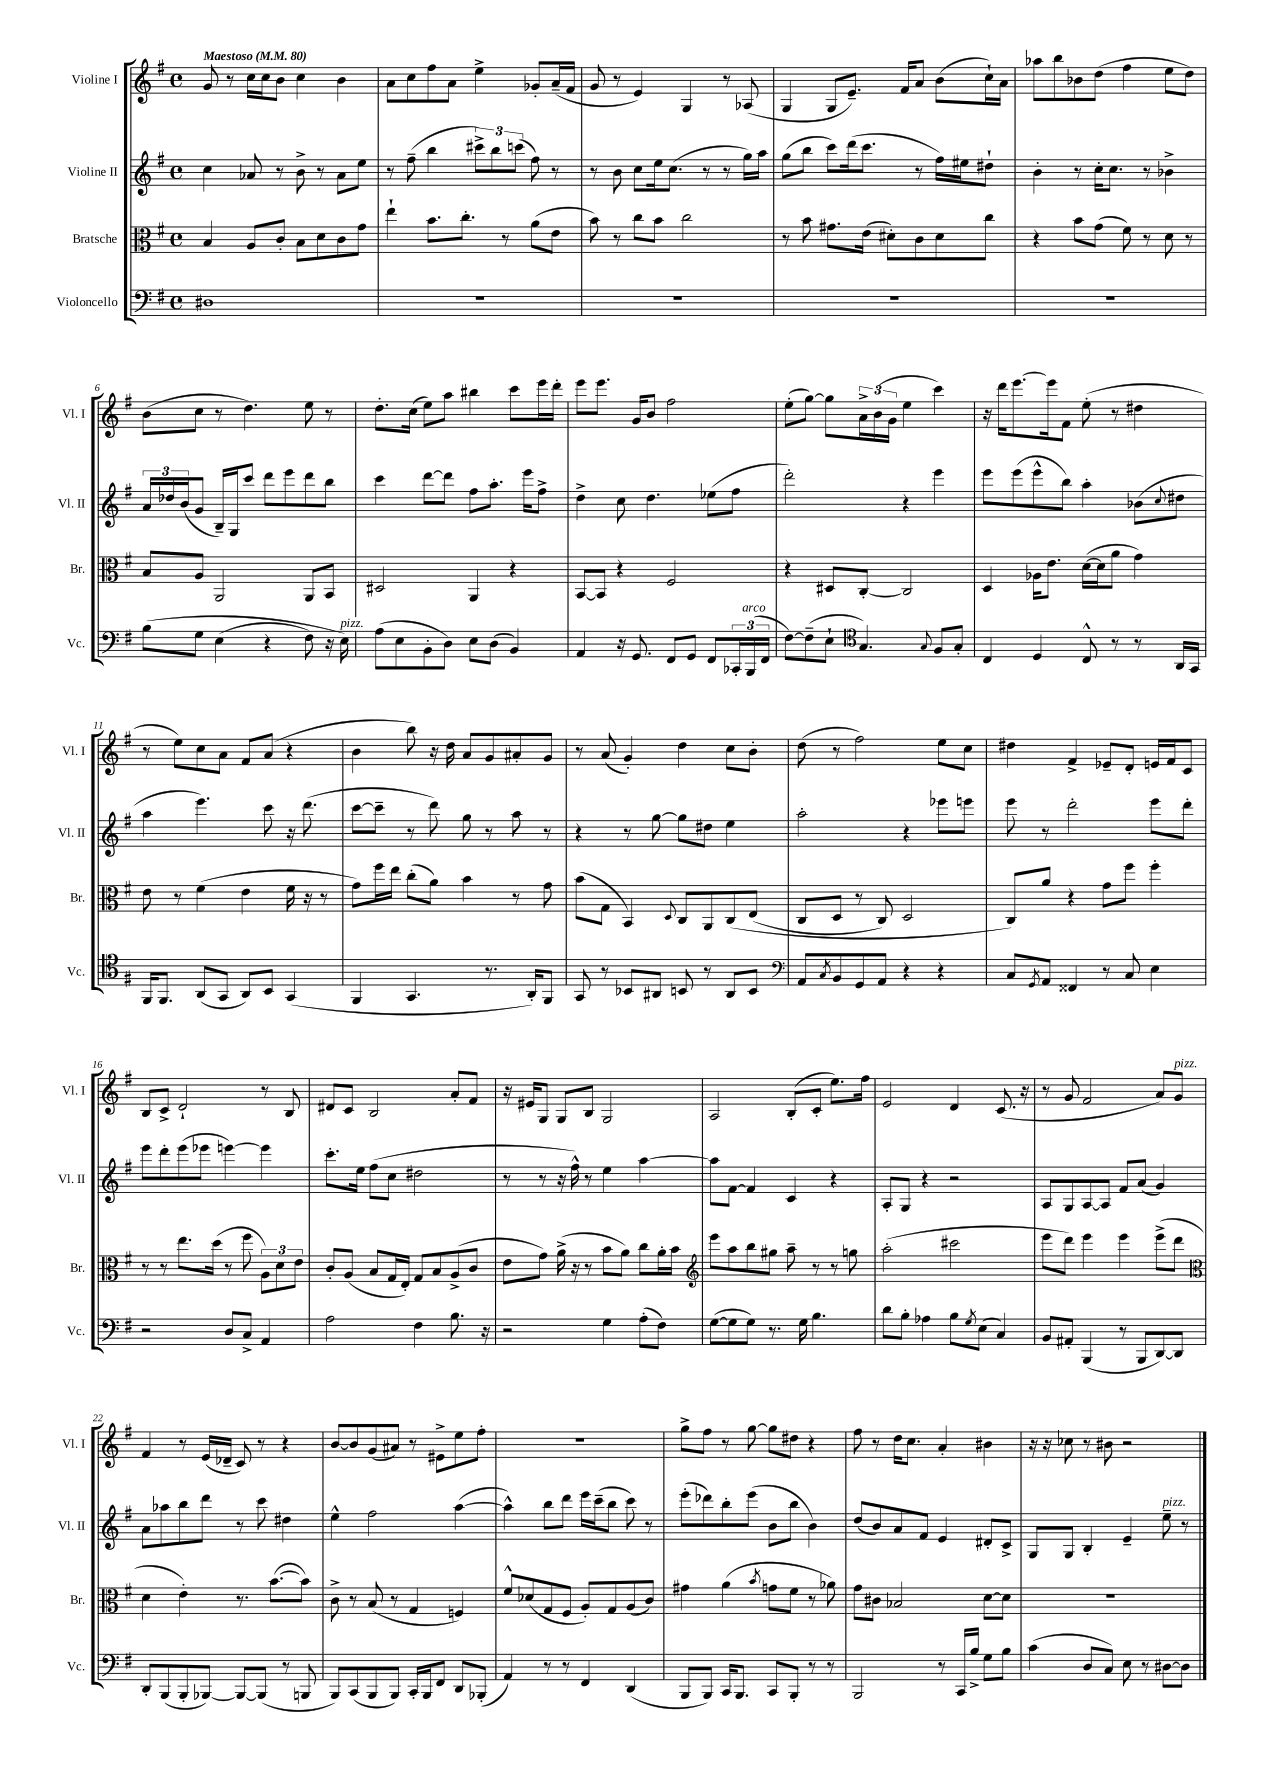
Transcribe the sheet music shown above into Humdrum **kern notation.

**kern	**kern	**kern	**kern
*part4	*part3	*part2	*part1
*staff4	*staff3	*staff2	*staff1
*I"Violoncello	*I"Bratsche	*I"Violine II	*I"Violine I
*I'Vc.	*I'Br.	*I'Vl. II	*I'Vl. I
*clefF4	*clefC3	*clefG2	*clefG2
*k[f#]	*k[f#]	*k[f#]	*k[f#]
*M4/4	*M4/4	*M4/4	*M4/4
*met(c)	*met(c)	*met(c)	*met(c)
*MM80	*MM80	*MM80	*MM80
=1	=1	=1	=1
!	!	!	!LO:TX:a:B:t=Maestoso
1D#X	4B/	4cc\	8g/
.	.	.	8r
.	8A/L	8a-X/	16cc\LL
.	.	.	16cc\J
.	8c'/J	8r	8b\J
.	8B\L	8b^\	4cc\
.	8d\	8r	.
.	8c\	8a-\L	4b\
.	8g\J	8ee\J	.
=2	=2	=2	=2
1r	4ee`\	8r	8a\L
.	.	(8ff#~\	8cc\
.	8.b\L	4bb\	8ff#\
.	.	.	8a\J
.	8.cc'\J	.	.
.	.	12ccc#X^\L)	4ee^\
.	.	12bb\	.
.	8r	.	.
.	.	(12cccn\J	.
.	(8a\L	8ff#\)	8g-X'/L
.	8e\J	8r	(16a~/L
.	.	.	16f#/JJ
=3	=3	=3	=3
1r	8b\)	8r	8g/
.	8r	8b\	8r
.	8cc\L	8cc\L	4e/)
.	8b\J	16ee\k	.
.	.	(8.cc\J	.
.	2cc\	.	4G/
.	.	8r	.
.	.	8r	8r
.	.	16gg\LL)	(8A-X/
.	.	16aa\JJ	.
=4	=4	=4	=4
1r	8r	(8gg\L	4G/
.	8b\	8bb\J	.
.	8.g#X\L	8ccc\L)	8G/L
.	.	(16ddd\k	8.e~/J)
.	(16e\Jk	8.ccc\J	.
.	8d#X'\L)	.	.
.	.	.	16f#/KL
.	8c\	8r	8a/J
.	8d#\	16ff#\LL)	(8b\L
.	.	16ee#X\J	.
.	8cc\J	8dd#X`\J	16cc`\L)
.	.	.	16a\JJ
=5	=5	=5	=5
1r	4r	4b'\	8aa-X\L
.	.	.	8bb\
.	8b\L	8r	8b-X\
.	(8g\J	16cc'\KL	(8dd\J
.	.	8.cc\J	.
.	8f#\)	.	4ff#\
.	8r	8r	.
.	8d\	4b-X^\	8ee\L
.	8r	.	8dd\J)
!!LO:LB:g=z
=6	=6	=6	=6
(8B\L	8B/L	24a/LL	(8b\L
.	.	24dd-X/	.
.	.	(24b/J	.
8G\J	8A/J	8g/J	8cc\J
(4E\	2AA/	16B~/LL)	8r
.	.	16G/J	.
.	.	8ccc/J	4.dd\)
4r	.	8ddd\L	.
.	.	8eee\	.
8F#\)	8AA/L	8ddd\	8ee\
16r	8BB/J	8bb\J	8r
!LO:TX:a:i:t=pizz.	!	!	!
16E\)	.	.	.
=7	=7	=7	=7
(8A\L	2D#X/	4ccc\	8.dd'\L
8E\	.	.	.
.	.	.	(16cc\Jk
8BB'\	.	[8ddd\L	8ee\L)
8D\J)	.	8ddd\J]	8aa\J
8E\L	4AA/	8ff#\L	4bb#X\
(8D\J	.	8.aa'\J	.
4BB/)	4r	.	8ccc\L
.	.	16eee\KL	.
.	.	8ff#^\J	16eee\L
.	.	.	16ddd'\JJ
=8	=8	=8	=8
4AA/	[8BB/L	4dd^\	8eee\L
.	8BB/J]	.	8.eee\J
16r	4r	8cc\	.
8.GG/	.	.	16g/KL
.	.	4.dd\	8b/J
8FF#/L	2F#/	.	2ff#\
8GG/J	.	.	.
8FF#/L	.	(8ee-X\L	.
24CC-X'/L	.	8ff#\J	.
!LO:TX:a:i:t=arco	!	!	!
(24BBB/	.	.	.
24FF#/JJ	.	.	.
=9	=9	=9	=9
[8F#\L)	4r	2ddd'\)	(8ee'\L
(8F#~\]	.	.	[8gg\J)
8E`\J	8D#X/L	.	8gg\L]
*clefC4	*	*	*
4.G/)	[8C'/J	.	24a^\L
.	.	.	(24b\
.	.	.	24g\JJ
.	2C/]	4r	4ee\
8qqG/	.	.	.
8F#/L	.	4eee\	4ccc\)
8G'/J	.	.	.
=10	=10	=10	=10
4C/	4D/	8eee\L	16r
.	.	.	16ddd\KL
.	.	(8eee\	[8.eee\
4D/	16A-X\KL	8eee^^\	.
.	8.e\J	.	16eee\k]
.	.	8bb\J)	8f#\J
8C^^/	([16d\LL	4aa'\	(8ee'\
.	16d\J]	.	.
8r	8a\J	.	8r
8r	4g\)	(8b-X\L	4dd#X\
.	.	8qqcc/	.
16AA/LL	.	8dd#X\J	.
16GG/JJ	.	.	.
!!LO:LB:g=z
=11	=11	=11	=11
16FF#/KL	8e\	4aa\	8r
8.FF#/J	.	.	.
.	8r	.	8ee\L)
(8AA/L	(4f#\	4.eee\)	8cc\
8GG/J	.	.	8a\J
8AA/L)	4e\	.	8f#/L
8BB/J	.	8ccc\	(8a/J
(4GG/	16f#\	16r	4r
.	16r	(8.ddd\	.
.	8r	.	.
=12	=12	=12	=12
4FF#/	8g\L)	[8ccc\L	4b\
.	16ff#\L	8ccc~\J]	.
.	16ee\JJ	.	.
4.GG/	(8cc'\L	8r	8bb\)
.	8a\J)	8ddd\)	16r
.	.	.	16dd\
.	4b\	8gg\	8a/L
8.r	.	8r	8g/
.	8r	8aa\	8a#X'/
16AA'/KL)	.	.	.
8FF#/J	8g\	8r	8g/J
=13	=13	=13	=13
8GG/	(8b\L	4r	8r
8r	8G\J	.	(8a/
8BB-X/L	4BB/)	8r	4g'/)
8AA#X/J	.	[8gg\	.
.	8qqD/	.	.
8BBn/	8C/L	8gg\L]	4dd\
8r	8AA/	8dd#X\J	.
8AA#/L	(8C/	4ee\	8cc\L
8BB/J	(8E/J	.	8b'\J
=14	=14	=14	=14
*clefF4	*	*	*
8AA/L	8C/L	2aa'\	(8dd\
8qC/	.	.	.
8BB/	8D/J	.	8r
8GG/	8r	.	2ff#\)
8AA/J	8C/)	.	.
4r	2D/	4r	.
4r	.	8eee-X\L	8ee\L
.	.	8eeen\J	8cc\J
=15	=15	=15	=15
8C/L	8C/L)	8eee\	4dd#X\
8qGG/	.	.	.
8AA/J	8a/J	8r	.
4FF##X/	4r	2ddd'\	4f#^/
8r	8g\L	.	8e-X~/L
8C/	8ff#\J	.	8d'/J
4E\	4ff#'\	8eee\L	16en/LL
.	.	.	16f#/J
.	.	8ddd'\J	8c/J
!!LO:LB:g=z
=16	=16	=16	=16
2r	8r	8eee\L	8B/L
.	8r	8ddd'\	8c^/J
.	8.ee\L	(8eee\	2d`/
.	.	8eee-X\J	.
.	(16dd\Jk	.	.
8D/L	8r	[4eeen\)	.
8C^/J	8ff#\	.	.
4AA/	12A\L)	4eee\]	8r
.	12d\	.	.
.	.	.	8B/
.	12e\J	.	.
=17	=17	=17	=17
2A\	8c'/L	8.ccc'\L	8d#X/L
.	(8A/J	.	8c/J
.	.	16ee\Jk	.
.	8B/L	(8ff#\L	2B/
.	16G/L	8cc\J	.
.	16E'/JJ)	.	.
4F#\	8G/L	2dd#X\	.
.	8B/	.	.
8.B\	(8A^/	.	8a'/L
.	8c/J	.	8f#/J
16r	.	.	.
=18	=18	=18	=18
2r	8e\L	8r	16r
.	.	.	16e#X/KL
.	8g\J)	8r	8G/J
.	(16a^\	16r	8G/L
.	16r	16ff#^^\)	.
.	8r	8r	8B/J
4G\	8b\L	4ee\	2G/
.	8a\J)	.	.
(8A'\L	8cc\L	[4aa\	.
8F#\J)	16a'\L	.	.
.	16b\JJ	.	.
=19	=19	=19	=19
*	*clefG2	*	*
([8G\L	8eee\L	8aa\L]	2A/
8G\]	8aa\	[8f#\J	.
8G\J)	8bb\	4f#/]	.
8.r	8gg#X\J	.	.
.	8aa~\	4c/	(8B'/L
16G\	.	.	.
4.B\	8r	.	8c'/J
.	8r	4r	8.ee\L)
.	8ggn\	.	.
.	.	.	16ff#\Jk
=20	=20	=20	=20
8d\L	(2aa'\	8A'/L	2e/
8B'\J	.	8G/J	.
4A-X\	.	4r	.
8B\L	2ccc#X\	2r	4d/
8qG/	.	.	.
(8E\J	.	.	.
4C/)	.	.	(8.c/
.	.	.	16r
=21	=21	=21	=21
8BB/L	8eee\L	8A/L	8r
8AA#X'/J	8ddd\J)	8G/	8g/
(4BBB/	4eee\	[8A/	2f#/
.	.	8A/J]	.
8r	4eee\	8f#/L	.
8BBB/L	.	(8a/J	.
[8DD/)	(8eee^\L	4g/)	8a/L)
!	!	!	!LO:TX:a:i:t=pizz.
8DD/J]	8ddd\J	.	8g/J
!!LO:LB:g=z
=22	=22	=22	=22
*	*clefC3	*	*
8DD'/L	4d\	8a\L	4f#/
(8BBB/	.	8aa-X\	.
8BBB'/	4e'\)	8bb\	8r
[8BBB-X/J)	.	8ddd\J	(16e/LL
.	.	.	16d-X~/JJ
8BBB-/L_	8.r	8r	8c/)
(8BBB-/J]	.	8ccc\	8r
.	([8.b\L	.	.
8r	.	4dd#X\	4r
8BBBn/	8b\J])	.	.
=23	=23	=23	=23
8BBB/L)	8c^\	4ee^^\	[8b/L
(8CC/	8r	.	8b/]
8BBB/	(8B/	2ff#\	(8g/
8BBB/J)	8r	.	8a#X/J)
16CC'/LL	4G/	.	8r
16BBB/J	.	.	.
8FF#/J	.	.	8e#X^\L
8DD/L	4Fn/)	([4aa\	8ee\
(8BBB-X'/J	.	.	8ff#'\J
=24	=24	=24	=24
4AA/)	8f#^^/L	4aa^^\])	1r
.	(8d-X/	.	.
8r	8G/	8bb\L	.
8r	8F#/J	8ddd\J	.
4FF#/	8A'/L)	16eee\LL	.
.	.	(16ccc~\J	.
.	8G/	8bb\J	.
(4DD/	(8A/	8ccc\)	.
.	8c/J)	8r	.
=25	=25	=25	=25
8BBB/L	4g#X\	(8eee'\L	8gg^\L
8BBB/J)	.	8ddd-X\)	8ff#\J
16CC/KL	(4a\	8bb'\	8r
8.BBB/J	.	.	.
.	.	(8eee\J	[8gg\
.	8qb/	.	.
8CC/L	8gn\L	8b\L	8gg\L]
8BBB'/J	8f#\J	8bb\J	8dd#X\J
8r	8r	4b\)	4r
8r	8a-X\)	.	.
=26	=26	=26	=26
2BBB/	8g\L	(8dd/L	8ff#\
.	8c#X\J	8b/)	8r
.	2B-X/	8a/	16dd\KL
.	.	.	8.cc\J
.	.	8f#/J	.
8r	.	4e/	4a'/
16CC/LL	.	.	.
16B^/JJ	.	.	.
8G\L	[8d\L	8d#X'/L	4b#X\
8B\J	8d\J]	8c^/J	.
=27	=27	=27	=27
(4c\	1r	8G/L	16r
.	.	.	16r
.	.	8G/J	8cc-X\
8D/L	.	4B'/	8r
8C/J)	.	.	8b#X\
8E\	.	4e~/	2r
8r	.	.	.
!	!	!LO:TX:a:i:t=pizz.	!
[8D#X\L	.	8ee~\	.
8D#\J]	.	8r	.
==	==	==	==
*-	*-	*-	*-
